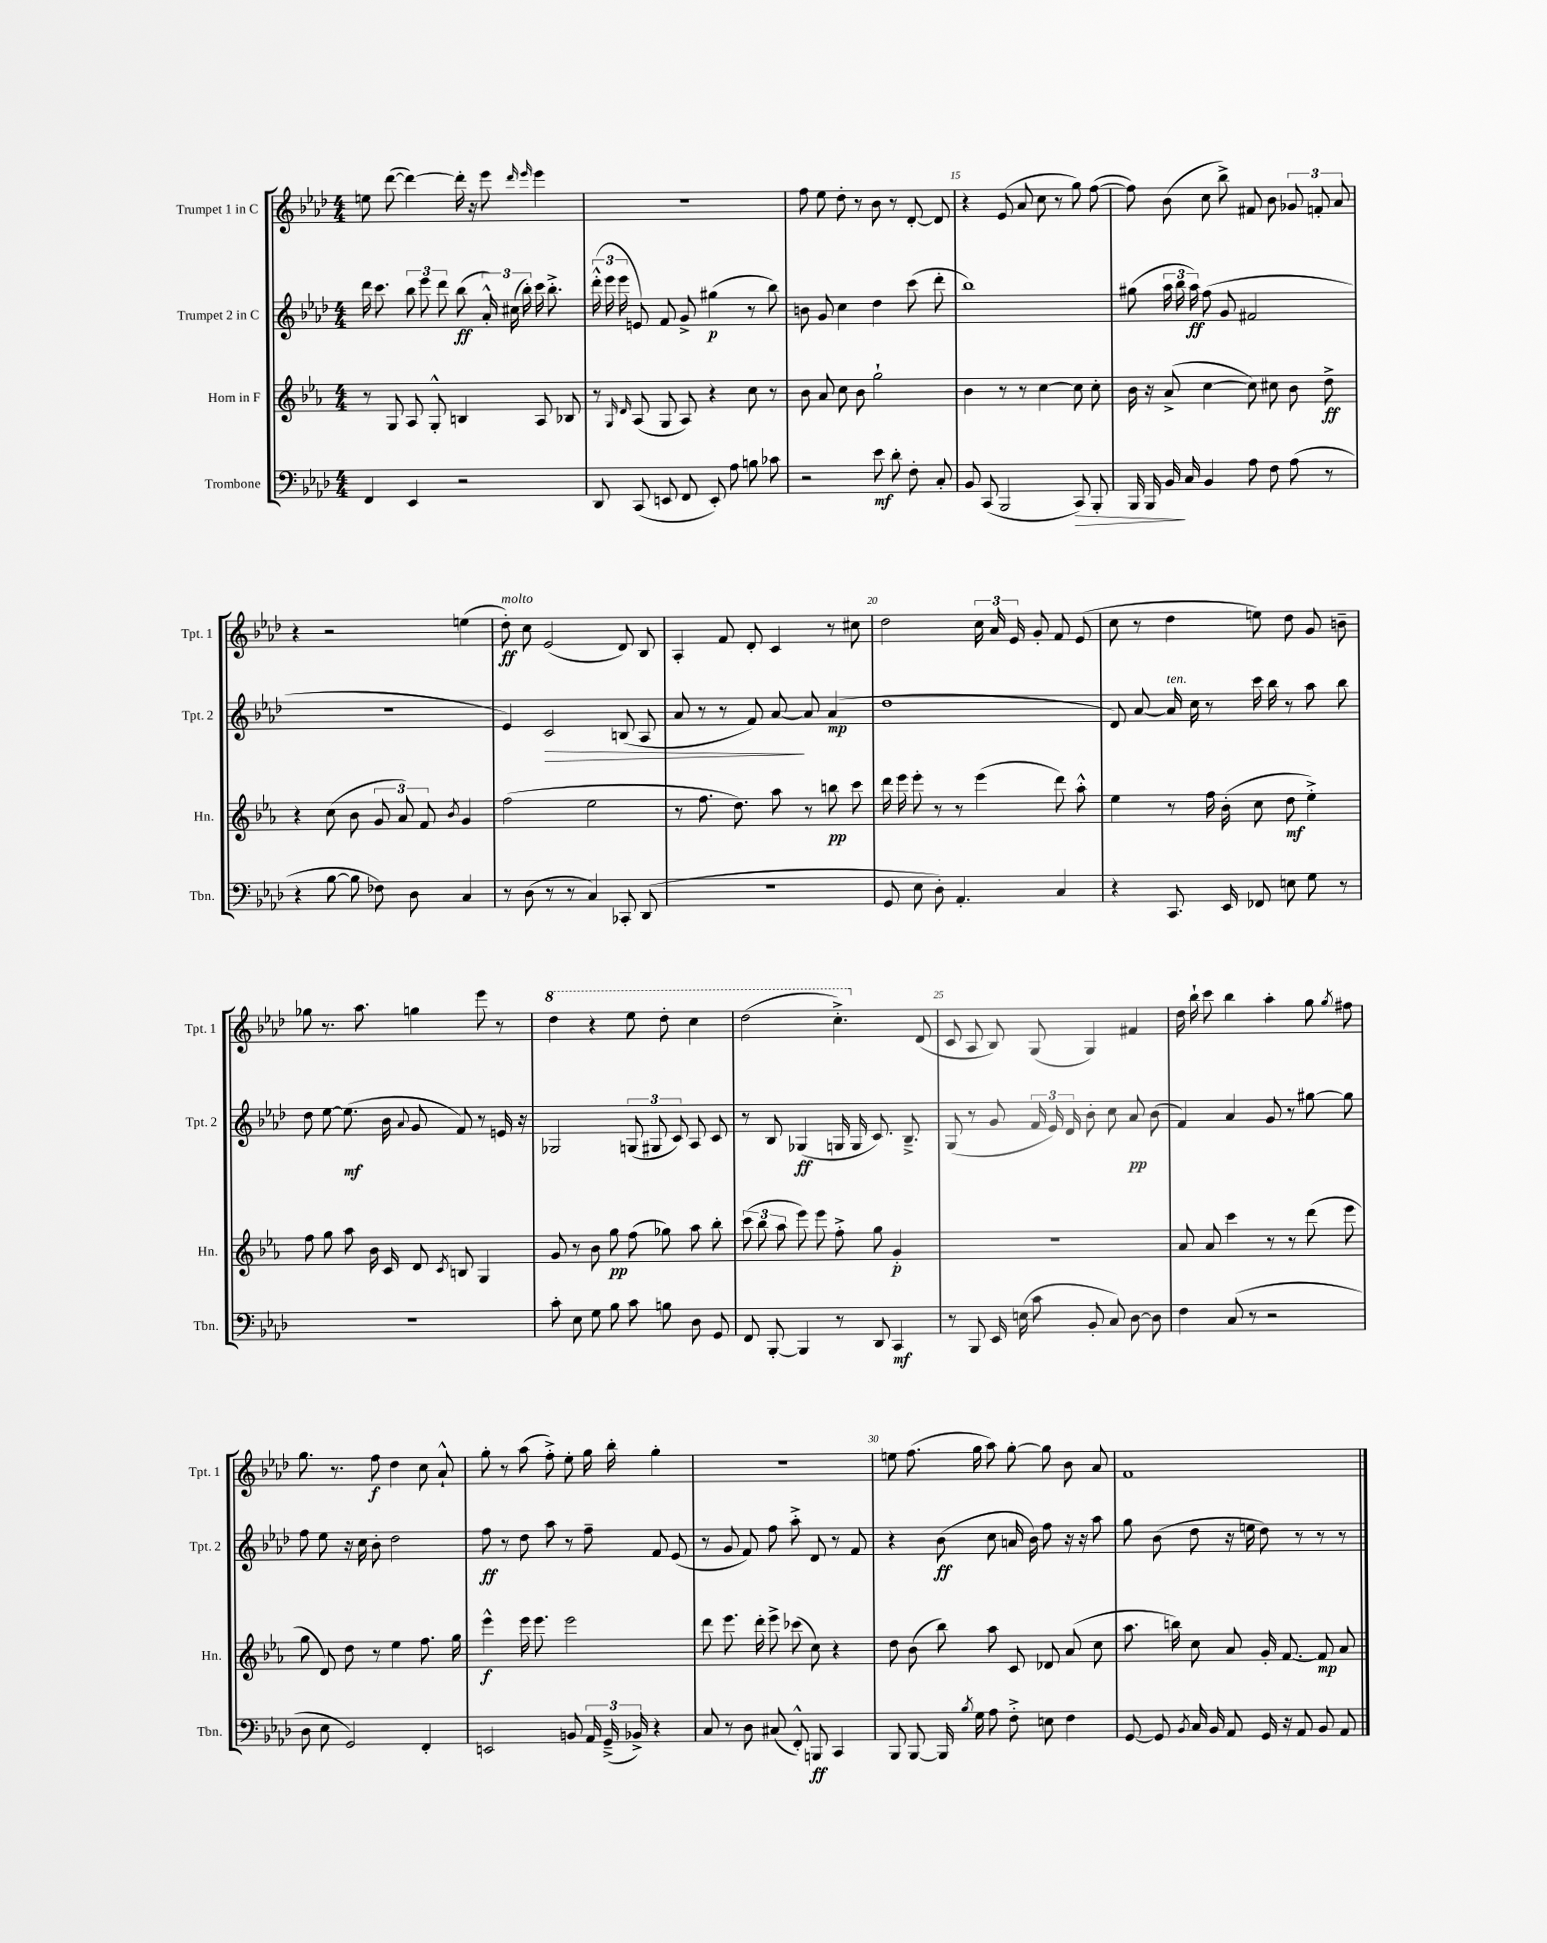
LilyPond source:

<<
\new StaffGroup <<
\new Staff = "s0" \with { instrumentName = "Trumpet 1 in C" shortInstrumentName = "Tpt. 1" } {
    \clef treble \key aes \major \numericTimeSignature \time 4/4
    \autoBeamOff e''8 des'''8~( des'''4~) des'''16-. r16 ees'''8 \grace { des'''16 ees'''16 } ees'''4 |
    r1 |
    f''8 ees''8 des''8-. r8 bes'8 r8 des'8~-. des'8 |
    r4 ees'8( aes'8 c''8 r8 g''8) f''8~( |
    f''8) bes'8( c''8 bes''8->) fis'8 bes'8 \tuplet 3/2 { ges'8 f'8-. aes'8 } |
    r4 r2 e''4( |
    des''8-.\ff^\markup { \italic "molto" }) c''8 ees'2( des'8) bes8 |
    aes4-. f'8 des'8-. c'4 r8 cis''8 |
    des''2 \tuplet 3/2 { c''16 aes'16 ees'16 } g'8-. f'8 ees'8( |
    c''8 r8 des''4 e''8) des''8 g'8 b'8-- |
    ges''8 r8. aes''8. g''4 ees'''8 r8 |
    \ottava #1 des'''4 r4 ees'''8 des'''8-. c'''4 |
    des'''2( c'''4.-.->) \ottava #0 des'8( |
    c'8 aes8 bes8) g8( g4) fis'4 |
    des''16 bes''16-! c'''8 bes''4 aes''4-. g''8 \acciaccatura { g''8 } fis''8 |
    g''8. r8. f''8\f des''4 c''8 aes'8-!-^ |
    g''8-. r8 aes''8( f''8-.->) ees''8-. g''16 bes''16-. g''4-. |
    R1 |
    e''8 f''8.( g''16 aes''8) g''8~-. g''8 bes'8 aes'8 |
    f'1 \bar "|." |
}
\new Staff = "s1" \with { instrumentName = "Trumpet 2 in C" shortInstrumentName = "Tpt. 2" } {
    \clef treble \key aes \major \numericTimeSignature \time 4/4
    \autoBeamOff des'''16 c'''8. \tuplet 3/2 { bes''8 ees'''8 des'''8 } bes''8\ff( \tuplet 3/2 { aes'16-.-^) cis''16( bes''16-.) } c'''16 bes''8.-.-> |
    \tuplet 3/2 { des'''16-.-^( ees'''16 ees'''16 } e'8) f'8 g'8-> gis''4\p( r8 bes''8) |
    b'8 g'8 c''4 des''4 c'''8( des'''8-. |
    bes''1) |
    gis''8( \tuplet 3/2 { aes''16 bes''16 aes''16\ff) } f''8( g'8 fis'2 |
    R1 |
    ees'4) c'2\> b8( aes8 |
    aes'8 r8 r8 f'8) aes'8~\! aes'8 aes'4\mp( |
    des''1 |
    des'8) aes'8~ aes'16^\markup { \italic "ten." } c''16 r8 c'''16 bes''16 r8 aes''8 bes''8 |
    des''8 ees''8~ ees''8.\mf( bes'16 \appoggiatura { aes'8 } g'8 f'8) r8 e'16 r16 |
    ges2 \tuplet 3/2 { g8( gis8 c'8) } aes8 c'8 |
    r8 bes8 ges4\ff( g16 g16 c'8.) bes8.---> |
    g8( r8 g'8 \tuplet 3/2 { f'16 ees'16) des'16 } bes'8-. c''8 aes'8\pp bes'8( |
    f'4) aes'4 g'8 r8 gis''8~ gis''8 |
    f''8 ees''8 r16 c''16 bes'8-. des''2 |
    f''8\ff r8 des''8 aes''8 r8 f''8-- f'8 ees'8( |
    r8 g'8 f'8) f''8 aes''8-.-> des'8 r8 f'8 |
    r4 bes'8\ff( c''8 a'16 bes'16) f''8 r16 r16 aes''8 |
    g''8 bes'8( des''8 r16 e''16 des''8) r8 r8 r8 \bar "|." |
}
\new Staff = "s2" \with { instrumentName = "Horn in F" shortInstrumentName = "Hn." } {
    \clef treble \key ees \major \numericTimeSignature \time 4/4
    \autoBeamOff r8 g8 aes8 g8-.-^ b4 aes8 bes8 |
    r8 \grace { g16 d'16 } aes8( g8 aes8) r4 c''8 r8 |
    bes'8 aes'8 c''8 bes'8 g''2-! |
    bes'4 r8 r8 c''4~ c''8 c''8-. |
    bes'16 r16 aes'8->( c''4~ c''8) cis''8 bes'8 d''8->\ff |
    r4 c''8( bes'8 \tuplet 3/2 { g'8 aes'8) f'8 } \acciaccatura { bes'8 } g'4 |
    f''2( ees''2 |
    r8 f''8. d''8.) aes''8 r8 b''8\pp c'''8 |
    d'''16 ees'''16 ees'''8-. r8 r8 ees'''4( d'''8) aes''8-.-^ |
    ees''4 r8 f''16 bes'16-.( c''8 d''8\mf ees''4-.->) |
    f''8 g''8 aes''8 bes'16 c'16 d'8 \acciaccatura { c'8 } b8 g4 |
    g'8 r8 bes'8 g''8\pp f''8( ges''8) aes''8 bes''8-. |
    \tuplet 3/2 { c'''8( bes''8 aes''8 } ees'''8) ees'''8 f''8-.-> g''8 g'4-.\p |
    R1 |
    aes'8 aes'8 c'''4 r8 r8 d'''8( ees'''8 |
    g''8 d'8) d''8 r8 ees''4 f''8. g''16 |
    ees'''4-^\f ees'''16 ees'''8. ees'''2 |
    d'''8 ees'''8. d'''16-. ees'''8-> ces'''8( c''8) r4 |
    d''8 bes'8( bes''8) aes''8 c'8 des'8 aes'8( c''8 |
    aes''8. b''16) c''8 aes'8 g'16-. f'8.~ f'8\mp aes'8 \bar "|." |
}
\new Staff = "s3" \with { instrumentName = "Trombone" shortInstrumentName = "Tbn." } {
    \clef bass \key aes \major \numericTimeSignature \time 4/4
    \autoBeamOff f,4 ees,4 r2 |
    des,8 c,8( e,8 f,8 e,8-.) aes8 b8 ces'8 |
    r2 ees'8\mf des'8-. f8-. c8-. |
    bes,8 c,8( bes,,2 c,8\>) bes,,8-. |
    bes,,16 bes,,16 bes,16\! c16 bes,4 aes8 f8 aes8( r8 |
    r4 bes8~ bes8 fes8) des8 c4 |
    r8 des8( r8 r8 c4) ces,8-. des,8( |
    r1 |
    g,8 ees8 des8-.) aes,4.-. c4 |
    r4 c,8. ees,16 fes,8 e8 g8 r8 |
    R1 |
    c'8-. ees8 g8 bes8 c'8 b8 des8 g,8 |
    f,8 bes,,8~-. bes,,4 r8 des,8 c,4\mf |
    r8 bes,,8 ees,16 e16( c'8 bes,8-. c8) des8~ des8 |
    f4 c8( r8 r2 |
    des8 ees8 g,2) f,4-. |
    e,2 b,8 \tuplet 3/2 { aes,16 g,16--->( bes,16->) } r4 |
    c8 r8 des8 cis8( f,8-.-^) b,,8\ff c,4 |
    bes,,8 bes,,8~ bes,,16 \acciaccatura { bes8 } g16 aes8 f8-.-> e8 f4 |
    g,8~ g,8 \acciaccatura { bes,8 } c16 bes,16 aes,8 g,16 r16 aes,8 bes,8 aes,8 \bar "|." |
}
>>
>>
\layout { \context { \Score currentBarNumber = #12 \override BarNumber.break-visibility = ##(#f #t #t) barNumberVisibility = #(every-nth-bar-number-visible 5) } }
